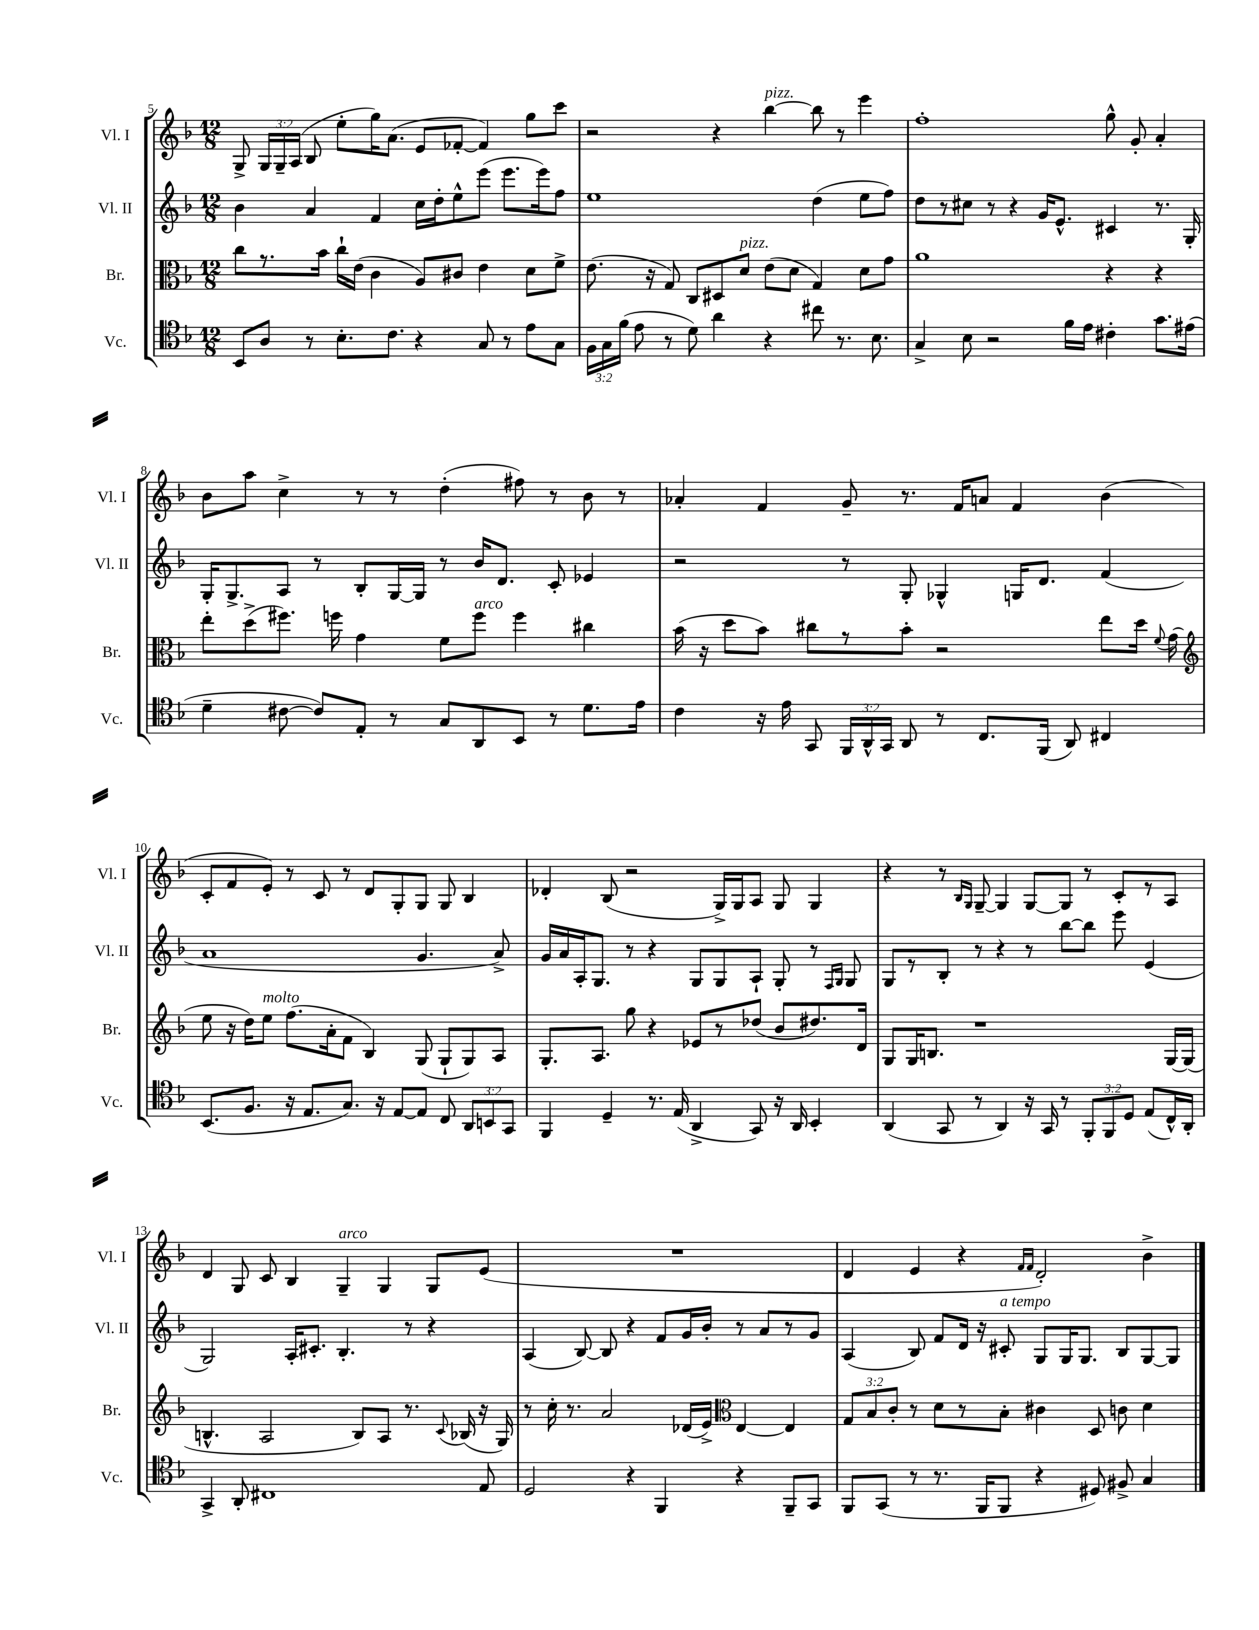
<<
\new StaffGroup <<
\new Staff = "s0" \with { instrumentName = "Vl. I" shortInstrumentName = "Vl. I" } {
    \clef treble \key f \major \numericTimeSignature \time 12/8 \override Staff.TupletNumber.text = #tuplet-number::calc-fraction-text
    \autoBeamOff g8-> \tuplet 3/2 { g16[ g16-- a16]( } bes8 e''8[-. g''16) a'8.]( e'8[ fes'8]~-. fes'4) g''8[ c'''8] |
    r2 r4 bes''4~^\markup { \italic "pizz." } bes''8 r8 e'''4 |
    f''1-. g''8-^ g'8-. a'4-. |
    bes'8[ a''8] c''4-> r8 r8 d''4-.( fis''8) r8 bes'8 r8 |
    aes'4-. f'4 g'8-- r8. f'16[ a'8] f'4 bes'4( |
    c'8[-. f'8 e'8]-.) r8 c'8 r8 d'8[ g8-. g8] g8 bes4 |
    des'4-. bes8( r2 g16[->) g16 a8] g8 g4 |
    r4 r8 \grace { bes16[ g16] } g8~-- g4 g8[~ g8] r8 c'8[-. r8 a8] |
    d'4 g8 c'8 bes4 g4--^\markup { \italic "arco" } g4 g8[ e'8]( |
    R1. |
    d'4 e'4 r4 \grace { f'16[ f'16] } d'2-.) bes'4-> \bar "|." |
}
\new Staff = "s1" \with { instrumentName = "Vl. II" shortInstrumentName = "Vl. II" } {
    \clef treble \key f \major \numericTimeSignature \time 12/8
    \autoBeamOff bes'4 a'4 f'4 c''16[ d''16-. e''8-^ e'''8]( e'''8.[ e'''16) f''8] |
    e''1 d''4( e''8[ f''8]) |
    d''8[ r8 cis''8] r8 r4 g'16[ e'8.]-^ cis'4 r8. g16-. |
    g16[-. g8.-> a8] r8 bes8[-. g16~ g16] r8 bes'16[ d'8.] c'8-. ees'4 |
    r2 r8 g8-. ges4-^ g16[ d'8.] f'4( |
    a'1 g'4. a'8->) |
    g'16[ a'16 a16-. g8.] r8 r4 g8[ g8 a8]-! g8-. r8 \grace { f16[ g16] } g8 |
    g8[ r8 bes8]-. r8 r4 r8 bes''8[~ bes''8] e'''8 e'4( |
    g2) a16[-. cis'8.]-. bes4.-. r8 r4 |
    a4( bes8~) bes8 r4 f'8[ g'16 bes'16]-. r8 a'8[ r8 g'8] |
    a4( bes8) f'8[ d'16] r16 cis'8-.^\markup { \italic "a tempo" } g8[ g16 g8.] bes8[ g8~ g8] \bar "|." |
}
\new Staff = "s2" \with { instrumentName = "Br." shortInstrumentName = "Br." } {
    \clef alto \key f \major \numericTimeSignature \time 12/8 \override Staff.TupletNumber.text = #tuplet-number::calc-fraction-text
    \autoBeamOff c''8[ r8. bes'16] c''16[-! e'16]( c'4 a8[) cis'8] e'4 d'8[ f'8]-> |
    e'8.( r16 g8) c8[ dis8 d'8]^\markup { \italic "pizz." } e'8[( d'8] g4) d'8[ g'8] |
    a'1 r4 r4 |
    e''8[-. d''8->( fis''8.]) f''16 g'4 f'8[ f''8]^\markup { \italic "arco" } f''4 cis''4 |
    bes'16( r16 d''8[ bes'8]) cis''8[ r8 bes'8]-. r2 e''8[ d''16] \appoggiatura { f'8 } g'16( |
    \clef treble e''8 r16 d''16[) e''8]^\markup { \italic "molto" } f''8.[( a'16-. f'8] bes4) g8( g8[-! g8) a8] |
    g8.[-. a8.] g''8 r4 ees'8[ r8 des''8]( bes'8[ dis''8.) d'16] |
    g8[ g16 b8.] r1 g16[~ g16]( |
    b4.-^ a2 b8[) a8] r8. \appoggiatura { c'8 } bes16( r16 g16) |
    r8 c''16-. r8. a'2 des'16[( e'16]->) \clef alto e4~ e4 |
    \tuplet 3/2 { g8[ bes8 c'8]-. } r8 d'8[ r8 bes8]-. cis'4 d8 c'8 d'4 \bar "|." |
}
\new Staff = "s3" \with { instrumentName = "Vc." shortInstrumentName = "Vc." } {
    \clef tenor \key f \major \numericTimeSignature \time 12/8 \override Staff.TupletNumber.text = #tuplet-number::calc-fraction-text
    \autoBeamOff bes,8[ a8] r8 bes8.[-. c'8.] r4 g8 r8 e'8[ g8] |
    \tuplet 3/2 { f16[ g16 f'16]( } e'8 r8 d'8) a'4 r4 cis''8 r8. bes8. |
    g4-> bes8 r2 f'16[ e'16] cis'4-. g'8.[ eis'16]( |
    d'4-- cis'8~ cis'8[) e8]-. r8 g8[ a,8 bes,8] r8 d'8.[ e'16] |
    c'4 r16 e'16 g,8 \tuplet 3/2 { f,16[ a,16-^ g,16] } a,8 r8 c8.[ f,16]( a,8) cis4 |
    bes,8.[( f8.] r16 e8.[ g8.]) r16 e8[~ e8] c8 \tuplet 3/2 { a,8[ b,8 g,8] } |
    f,4 d4-- r8. e16( a,4-> g,8) r16 a,16 bes,4-. |
    a,4( g,8 r8 a,4) r16 g,16 r8 \tuplet 3/2 { f,8[-. f,8 d8] } e8[( c16-^) a,16]-. |
    g,4-> a,8-. cis1 e8 |
    d2 r4 f,4 r4 f,8[-- g,8] |
    f,8[ g,8]( r8 r8. f,16[ f,8] r4 dis8) fis8-> g4 \bar "|." |
}
>>
>>
\layout { \context { \Score currentBarNumber = #5 } }
